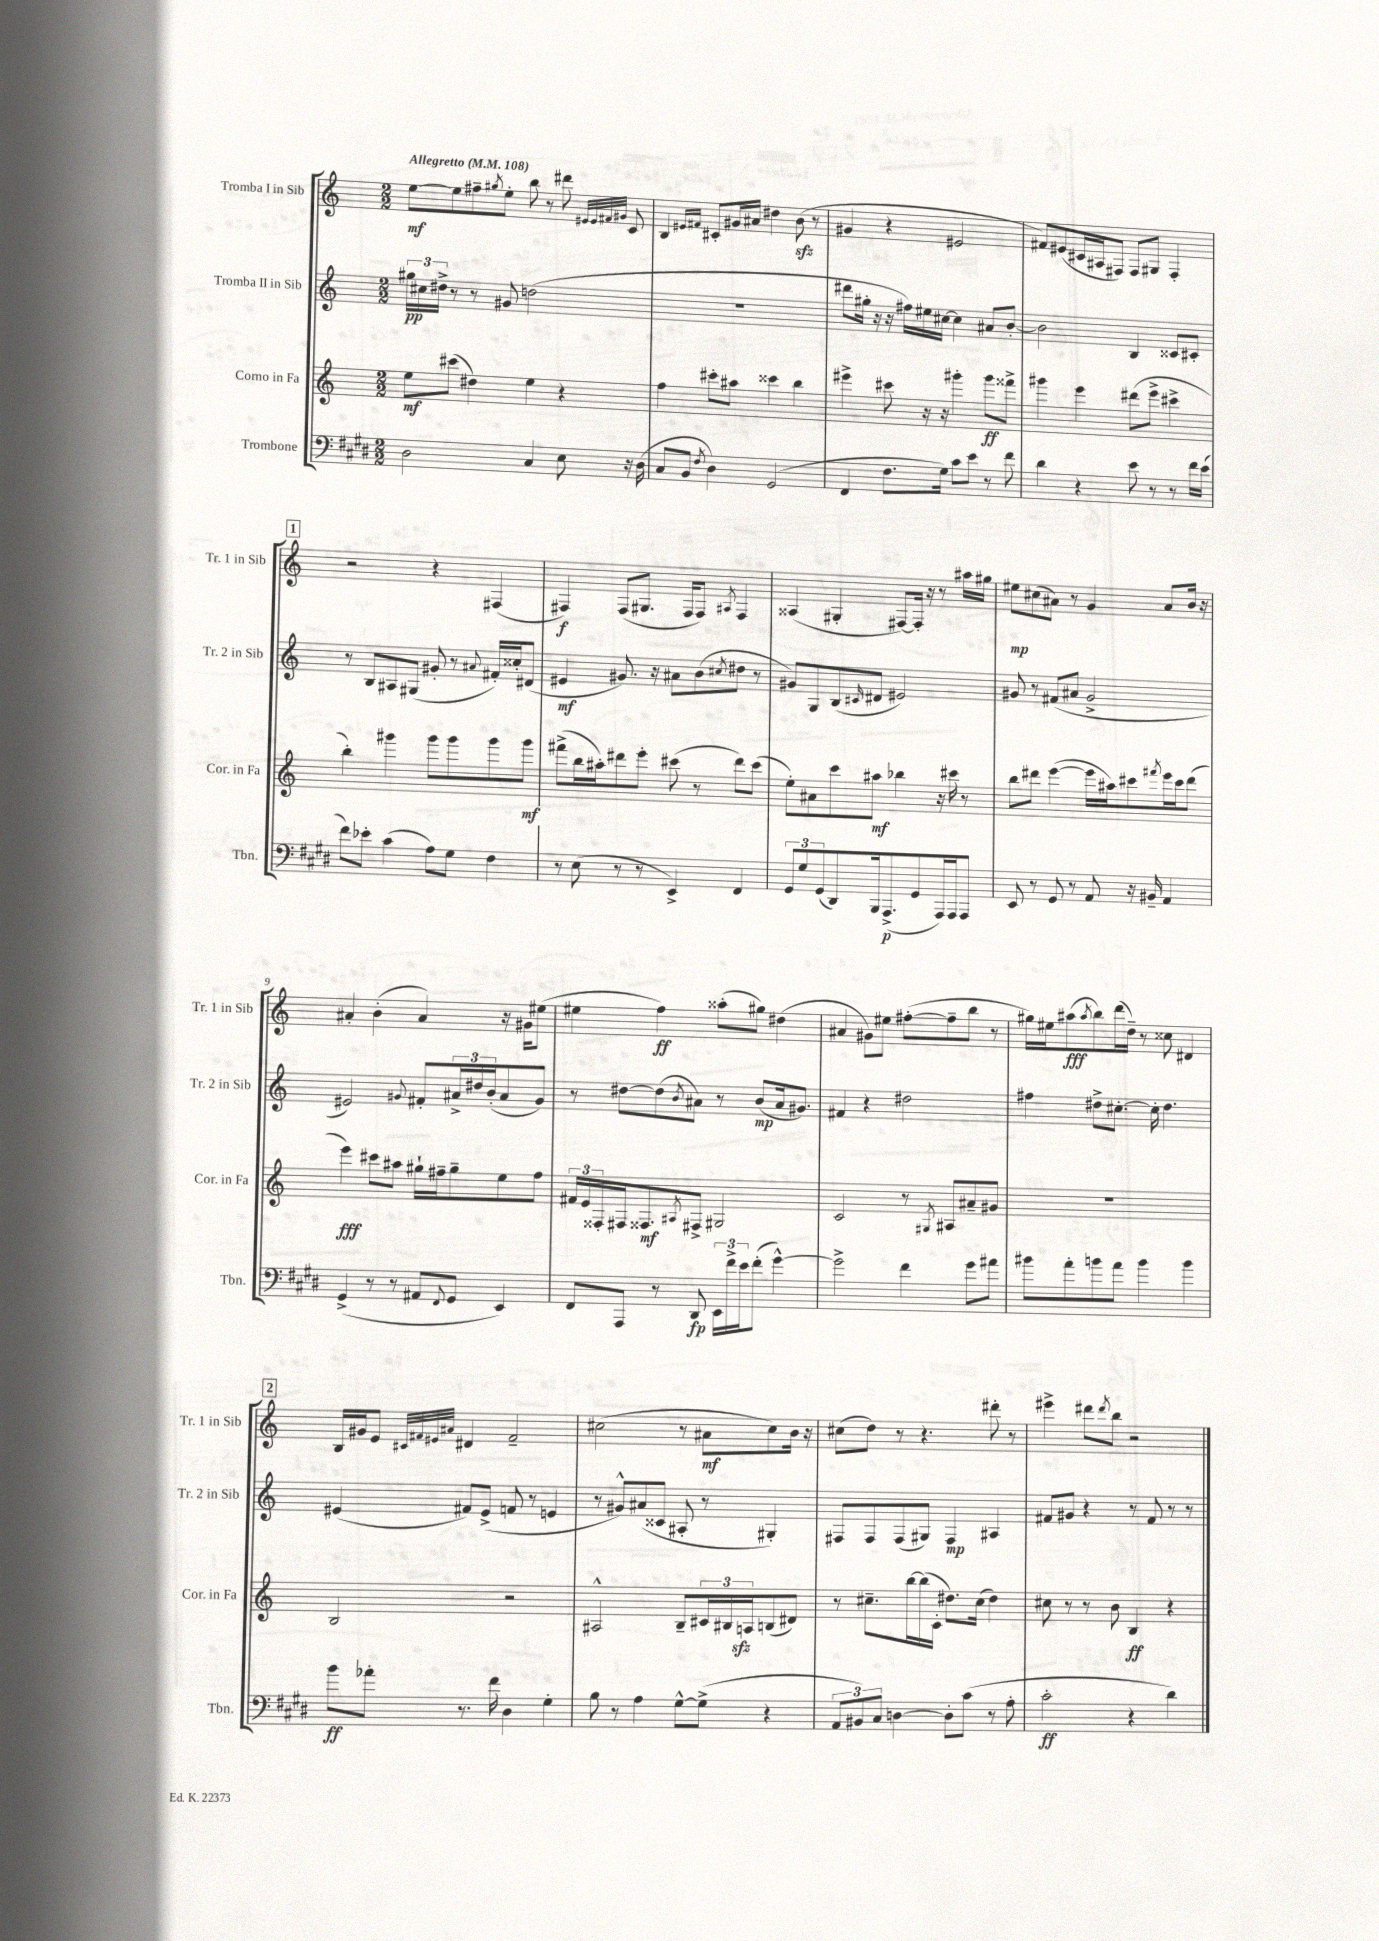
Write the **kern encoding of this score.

**kern	**kern	**kern	**kern
*staff4	*staff3	*staff2	*staff1
*clefF4	*clefG2	*clefG2	*clefG2
*k[f#c#g#d#]	*k[]	*k[]	*k[]
*M2/2	*M2/2	*M2/2	*M2/2
*MM108	*MM108	*MM108	*MM108
2D#	8ee	24gg#	[8ee
.	.	24cc#	.
.	.	24dd#^	.
.	(8ccc#	8r	8ee]
.	4dd#)	8r	8ff#~
.	.	.	8qgg#
.	.	8g#	8ee'
4C#	4ee	(2dd	8bb
.	.	.	8r
8E	4r	.	8ddd#
.	.	.	32qqe#
.	.	.	32qqe#
.	.	.	32qqf#
.	.	.	32qqg#
16r	.	.	8c
(16D#	.	.	.
=	=	=	=
8C#	4ff	1r	4B
8BB	.	.	.
.	.	.	16qqe#
8qF#	.	.	16qqf#
4D#)	8ccc#'	.	8c#'
.	8aa#	.	16g#
.	.	.	16a#
(2GG#	4ccc##	.	4dd#
.	4bb	.	(8b
.	.	.	8r
=	=	=	=
4FF#	4eee#^	8ddd#	4g#
.	.	16gg#'	.
.	.	16r	.
8.F#	8ccc#	16r	4r
.	.	16ff#)	.
.	16r	16ee#	.
16G#)	16r	[16cc#	.
8c#	4ggg#'	4cc#]	2e#
8e	.	.	.
8r	8ggg#	8a#	.
8f#	8fff##^	[8b'	.
=	=	=	=
4d#	4ggg#	2b]	8f#)
.	.	.	(8e#
4r	4eee	.	16c#
.	.	.	16A#
.	.	.	8F#)
8e	(8ddd#	4B	8F#
8r	8eee^	.	8G#
8r	4ccc#^	8c##	4F#'
16f#	.	8c#'	.
(16e	.	.	.
=	=	=	=
8f#)	4bb')	8r	2r
8e-'	.	8B	.
(4c#	4ggg#	8A#	.
.	.	(8G#	.
8A)	8ggg#	8g#'	4r
8G#	8ggg#	8r	.
.	.	8qqa#	.
4F#	8ggg#	16f#')	(4F#
.	.	16cc##'	.
.	8ggg#	(8d#	.
=	=	=	=
8r	(8fff#^	4e#	4F#)
(8E	16bb	.	.
.	16aa#')	.	.
8r	8ddd#	8.g#)	(8F#
8r	8eee'	.	8.G#
.	.	16r	.
4EE^)	(8ccc#	8a#	.
.	.	.	16F#
.	8r	(8b	8F#)
.	.	8qcc#	8qA#
4FF#	8ddd#)	8dd#	4F#
.	(8ccc#	8r	.
=	=	=	=
12GG#	8ee')	8g#)	(4A##
12G#	.	.	.
.	8a#	8G	.
(12GG#	.	.	.
8DD#)	8ccc	(8B	4G#'
.	.	16qqc#	.
16BBB	8aa#	8d#	.
(8.AAA^	.	.	.
.	4bb-	2e#)	[8F#)
8GG#	.	.	16F#']
.	.	.	16r
16AAA)	16r	.	8r
16AAA	16ccc#	.	.
8AAA	8r	.	16aa#
.	.	.	16gg#
=	=	=	=
8EE	8bb	8g#	8ee#
8r	8ddd#	8r	(8cc#
8GG#	([4eee	(8f#	8a#)
8r	.	8a#	8r
8AA	16eee]	2g#^	4g
.	16aa#)	.	.
16r	8ccc#	.	.
16BB#~	.	.	.
.	8qfff#	.	.
4AA	16eee	.	8a#
.	16ccc#	.	.
.	(8ddd#	.	16b
.	.	.	16r
=	=	=	=
(4GG#^	4eee)	2e#)	4a#'
8r	8ccc#	.	(4b'
8r	8aa#	.	.
.	.	8qqg#	.
8AA#	16gg#`	8f#'	4a#)
.	16ff#~	.	.
8qqFF#	.	.	.
8GG#	8gg#~	24a#^	.
.	.	24dd#	.
.	.	(24b'	.
4EE)	8ee	8a#	16r
.	.	.	16g#
.	8ff#	8g#)	(8ee#
=	=	=	=
8FF#	24f#	8r	4ee#
.	24e	.	.
.	24F##'	.	.
8AAA	16F#	[8dd#	.
.	8.F##	.	.
8r	.	(8dd#]	4ff)
.	8qA#	8qb	.
8DD#	8F#^	8a#)	.
24EE	2G#	8r	(8aa##'
24f#^	.	.	.
24e	.	.	.
(8f#'	.	(8b	8gg#)
[4g#^^)	.	16a#	(4dd#
.	.	8.g#)	.
=	=	=	=
2g#^]	2c	4f#	4a#
.	.	4r	8g#)
.	.	.	8ee#
4f#	8r	2dd#	([8ff#'
.	8qG#	.	.
.	8A#	.	8ff#~]
8g#	8a#~	.	8bb
8a#	8g#	.	8r
=	=	=	=
8b#	1r	4ff#	16gg#)
.	.	.	16ee#
8a'	.	.	(8aa#
.	.	.	8qaa#
8b	.	8dd#^	8bb)
8a	.	[8.cc#'	(16ddd
.	.	.	16dd~)
4b	.	.	8r
.	.	16cc#']	.
.	.	4.dd#	8cc##
4b	.	.	4d#
=	=	=	=
8b	2B	(4e#	16B
.	.	.	16g#
8a-'	.	.	8e
.	.	.	32qqc#
.	.	.	32qqf#
.	.	.	32qqe#
.	.	.	32qqa#
8.r	.	8f#)	4d#
.	.	(8e#^	.
16f#	.	.	.
4D#	2r	8f	2f#~
.	.	8r	.
4G#'	.	4e	.
=	=	=	=
8B	2A#^^	8r	(2cc#
8r	.	8g#^^)	.
4A	.	(8a#	.
.	.	8c##	.
[8G#^^	8B~	8A#'	8r
(8G#^]	24c#	8r	8a#
.	24B#	.	.
.	24A	.	.
4r	(8B	4G#')	8cc#)
.	8d#)	.	16b
.	.	.	16r
=	=	=	=
12AA	8r	8F#	(8cc#
12BB#)	.	.	.
.	8.cc#~	8F#	8dd)
12C#	.	.	.
[4D	.	(8F#	8r
.	[16bb	.	.
.	(16bb]	8G#)	4.r
.	16c'	.	.
8D']	8.dd#)	4F#	.
(8c#	.	.	.
.	(16cc#	.	.
8r	4dd#)	4A#	8ddd#'
8A'	.	.	8r
=	=	=	=
2c#'	8cc#	8f#	4eee#^
.	8r	8g#	.
.	8r	4r	8ddd#
.	.	.	8qddd#
.	8b	.	8bb
4r	4B	8r	2r
.	.	8f#	.
4d#)	4r	8r	.
.	.	8r	.
==	==	==	==
*-	*-	*-	*-
